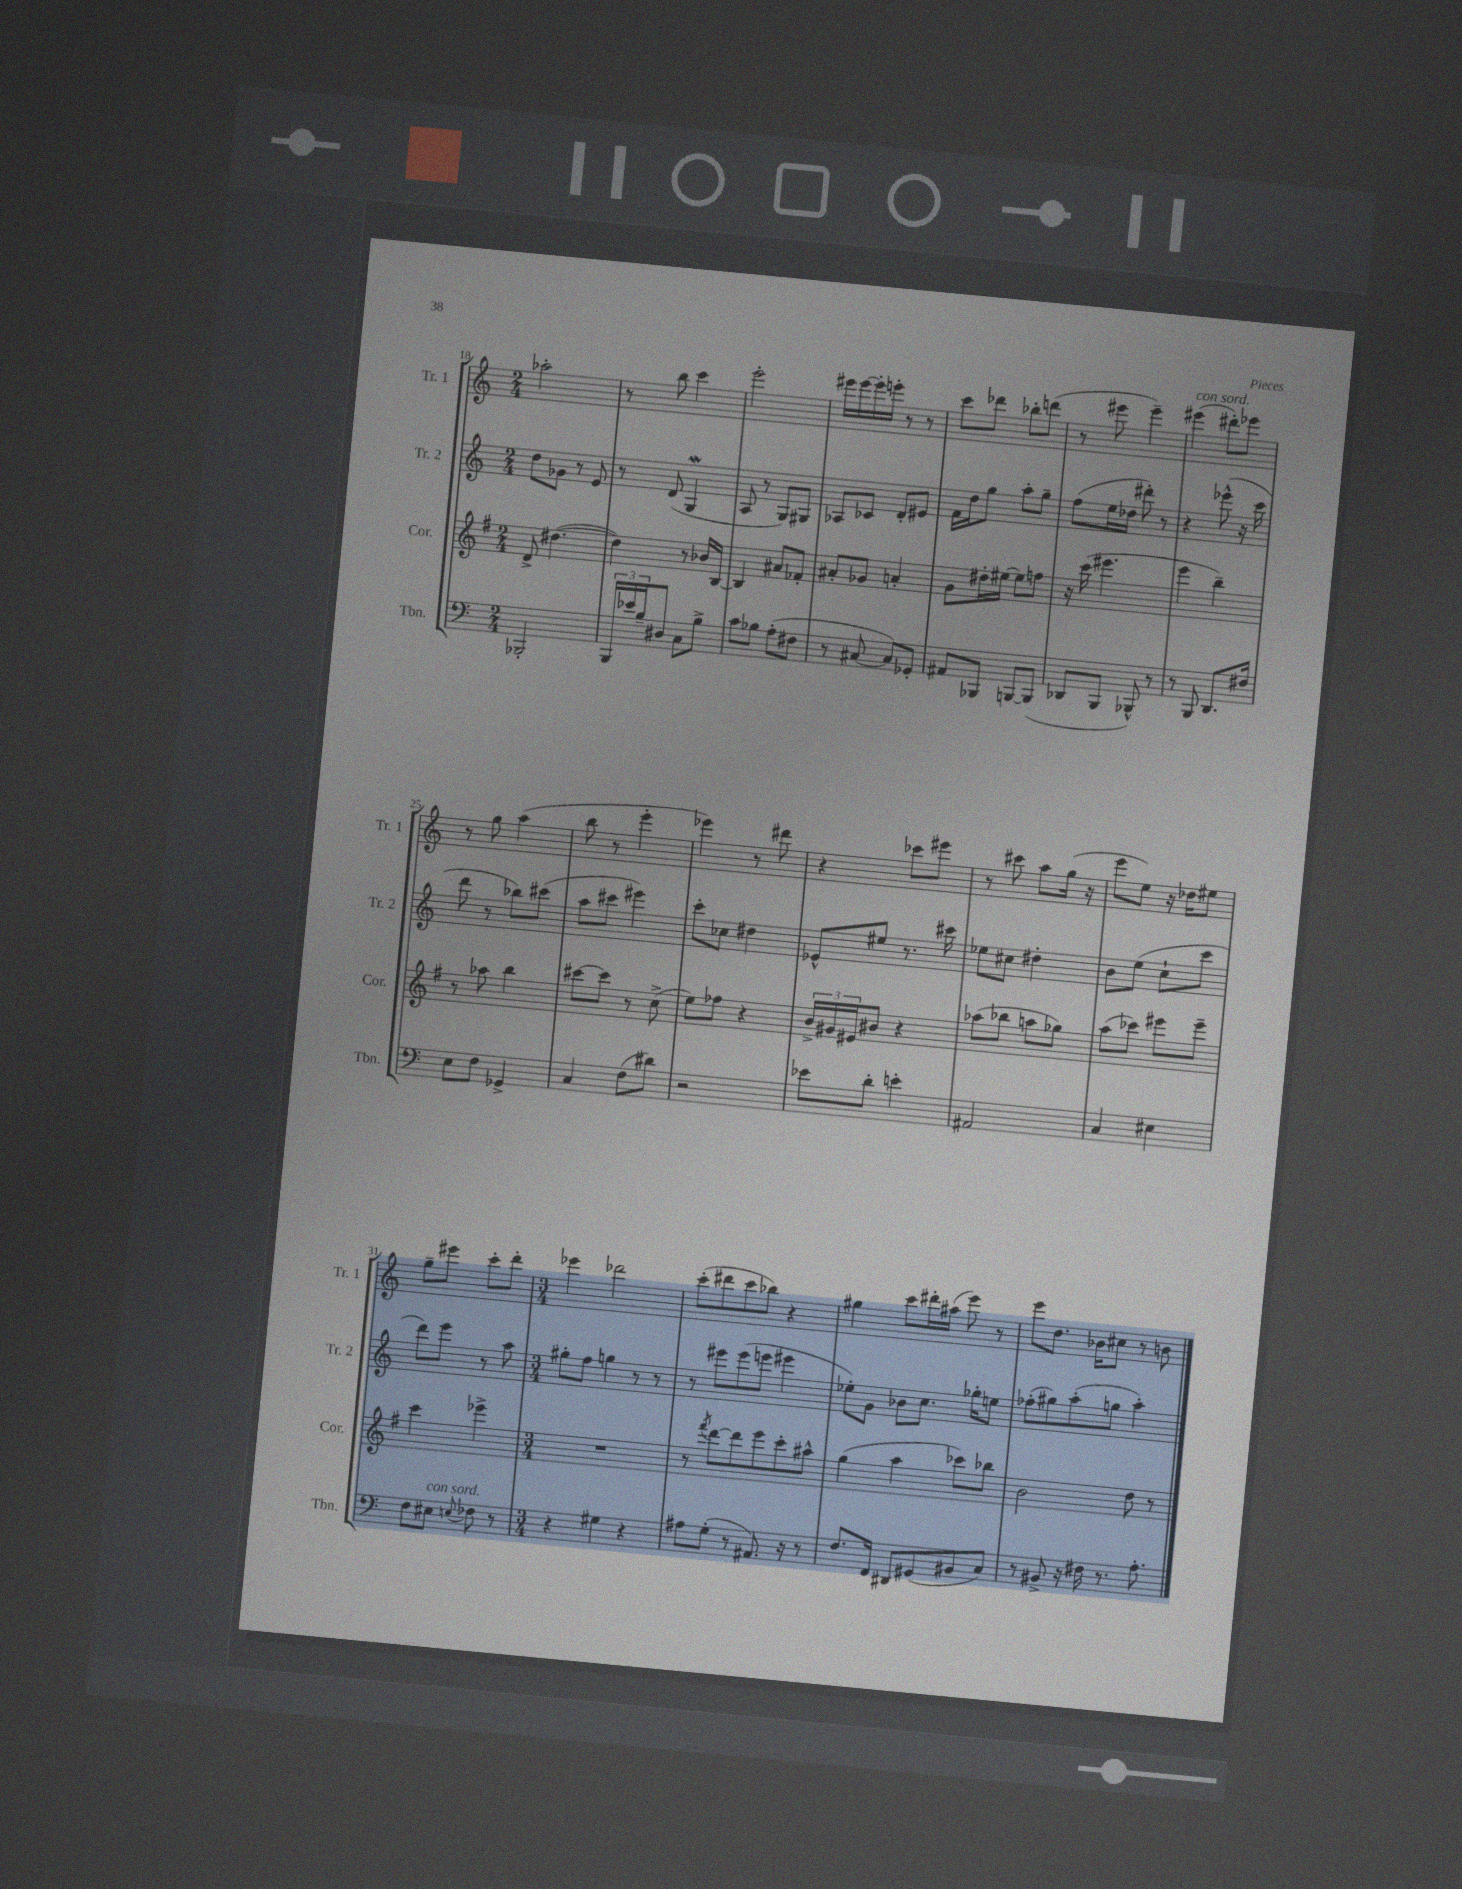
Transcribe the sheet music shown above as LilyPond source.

<<
\new StaffGroup <<
\new Staff = "s0" \with { instrumentName = "Tr. 1" shortInstrumentName = "Tr. 1" } {
    \clef treble \key c \major \numericTimeSignature \time 2/4
    aes''2-. |
    r8 b''8 c'''4 |
    e'''2-. |
    eis'''16 eis'''16~ eis'''16-. e'''16-. r8 r8 |
    c'''8 des'''8 bes''8-. d'''8( |
    r8 eis'''8 eis'''4--) |
    eis'''4^\markup { \italic "con sord." }( dis'''8-.) ees'''8 |
    r8 g''8 a''4( |
    b''8 r8 e'''4-. |
    ees'''4) r8 dis'''8 |
    r4 ces'''8 eis'''8 |
    r8 cis'''8 a''8 g''16( r16 |
    e'''8 e''8) r16 des''16 eis''8 |
    g''8-- eis'''8 c'''8-. d'''8-. |
    \numericTimeSignature \time 3/4 ees'''4 des'''2 |
    c'''8-.( dis'''8 c'''8 bes''8) r4 |
    gis''4 c'''8 dis'''16-. ais''16( e'''8) r8 |
    e'''8 d''8. bes'16 cis''8 r8 b'8 \bar "|." |
}
\new Staff = "s1" \with { instrumentName = "Tr. 2" shortInstrumentName = "Tr. 2" } {
    \clef treble \key c \major \numericTimeSignature \time 2/4
    d''8 ges'8 r8 e'8 |
    r8 d'8( g4\mordent |
    a8 r8 g8) gis8 |
    aes8 ces'8 d'8-. eis'8 |
    f'16 d''16 g''8 a''8-. g''8-- |
    f''8( e''16 des''16 dis'''8-.) r8 |
    r4 ees'''8-^( r16 c'''16 |
    d'''8 r8 bes''8) cis'''8( |
    a''8 cis'''8 eis'''4) |
    c'''8-. ces''8 dis''4 |
    ees'8-^ eis''8 r8. cis'''16 |
    ees''8 cis''8 dis''4-. |
    b'8 e''8( c''8-! c'''8 |
    d'''8) e'''8 r8 a''8 |
    \numericTimeSignature \time 3/4 gis''8-. f''8 g''4 r8 r8 |
    r8 eis'''8 eis'''8( e'''8 eis'''4 |
    ees''8-.) g'8 bes'8 c''8. ges''16-. e''8 |
    fes''8-.( gis''8) a''8-.( g''8 a''4-.) \bar "|." |
}
\new Staff = "s2" \with { instrumentName = "Cor." shortInstrumentName = "Cor." } {
    \clef treble \key g \major \numericTimeSignature \time 2/4
    d'8-> dis''4.~( |
    dis''4) r8 bes'16 b16~ |
    b4 ais'8 fes'8-. |
    ais'8-. ges'8 a'4-. |
    g'8 dis''16-. eis''16~ eis''8 f''8 |
    r16 c'''16( eis'''4. |
    e'''4 b''4--) |
    r8 aes''8 b''4 |
    cis'''8~ cis'''8 r8 c''8->( |
    e''8) fes''8 r4 |
    \tuplet 3/2 { b'16-> gis'16 eis'16 } bis'8 r4 |
    aes''8( bes''8 a''8 ges''8) |
    a''8( ces'''8) eis'''8 eis'''8-- |
    c'''4 ees'''4-> |
    \numericTimeSignature \time 3/4 R2. |
    r8 \acciaccatura { fis'''8 } d'''8~ d'''8 e'''8 c'''8-. ais''8-^ |
    g''4( a''4 ces'''8) bes''8 |
    b'2 d''8 r8 \bar "|." |
}
\new Staff = "s3" \with { instrumentName = "Tbn." shortInstrumentName = "Tbn." } {
    \clef bass \key c \major \numericTimeSignature \time 2/4
    bes,,2-. |
    \tuplet 3/2 { b,,16 ees'16 b16-- } dis8 c8 b8-> |
    c'8 bes8 a8-.( fis8 |
    r8 cis8~ cis8) ges,8-. |
    ais,8 bes,,8 b,,8~ b,,8( |
    des,8 b,,8 bes,,8-^) r8 |
    r8 b,,8 d,8. fis16 |
    e8 f8 ges,4-> |
    c4 f8( dis'8) |
    r2 |
    ees'8 d'8-. e'4-. |
    ais,2 |
    c4 eis4 |
    f8 eis8^\markup { \italic "con sord." } \appoggiatura { e8 } fes8 r8 |
    \numericTimeSignature \time 3/4 r4 gis4 r4 |
    ais8 g8-.( r8 ais,8.) r16 r8 |
    f8. f,16 dis,8 gis,8( bis,8 c8) |
    r8 bis,8-> r16 fis16 r8. a8.-. \bar "|." |
}
>>
>>
\layout { \context { \Score currentBarNumber = #18 } }
